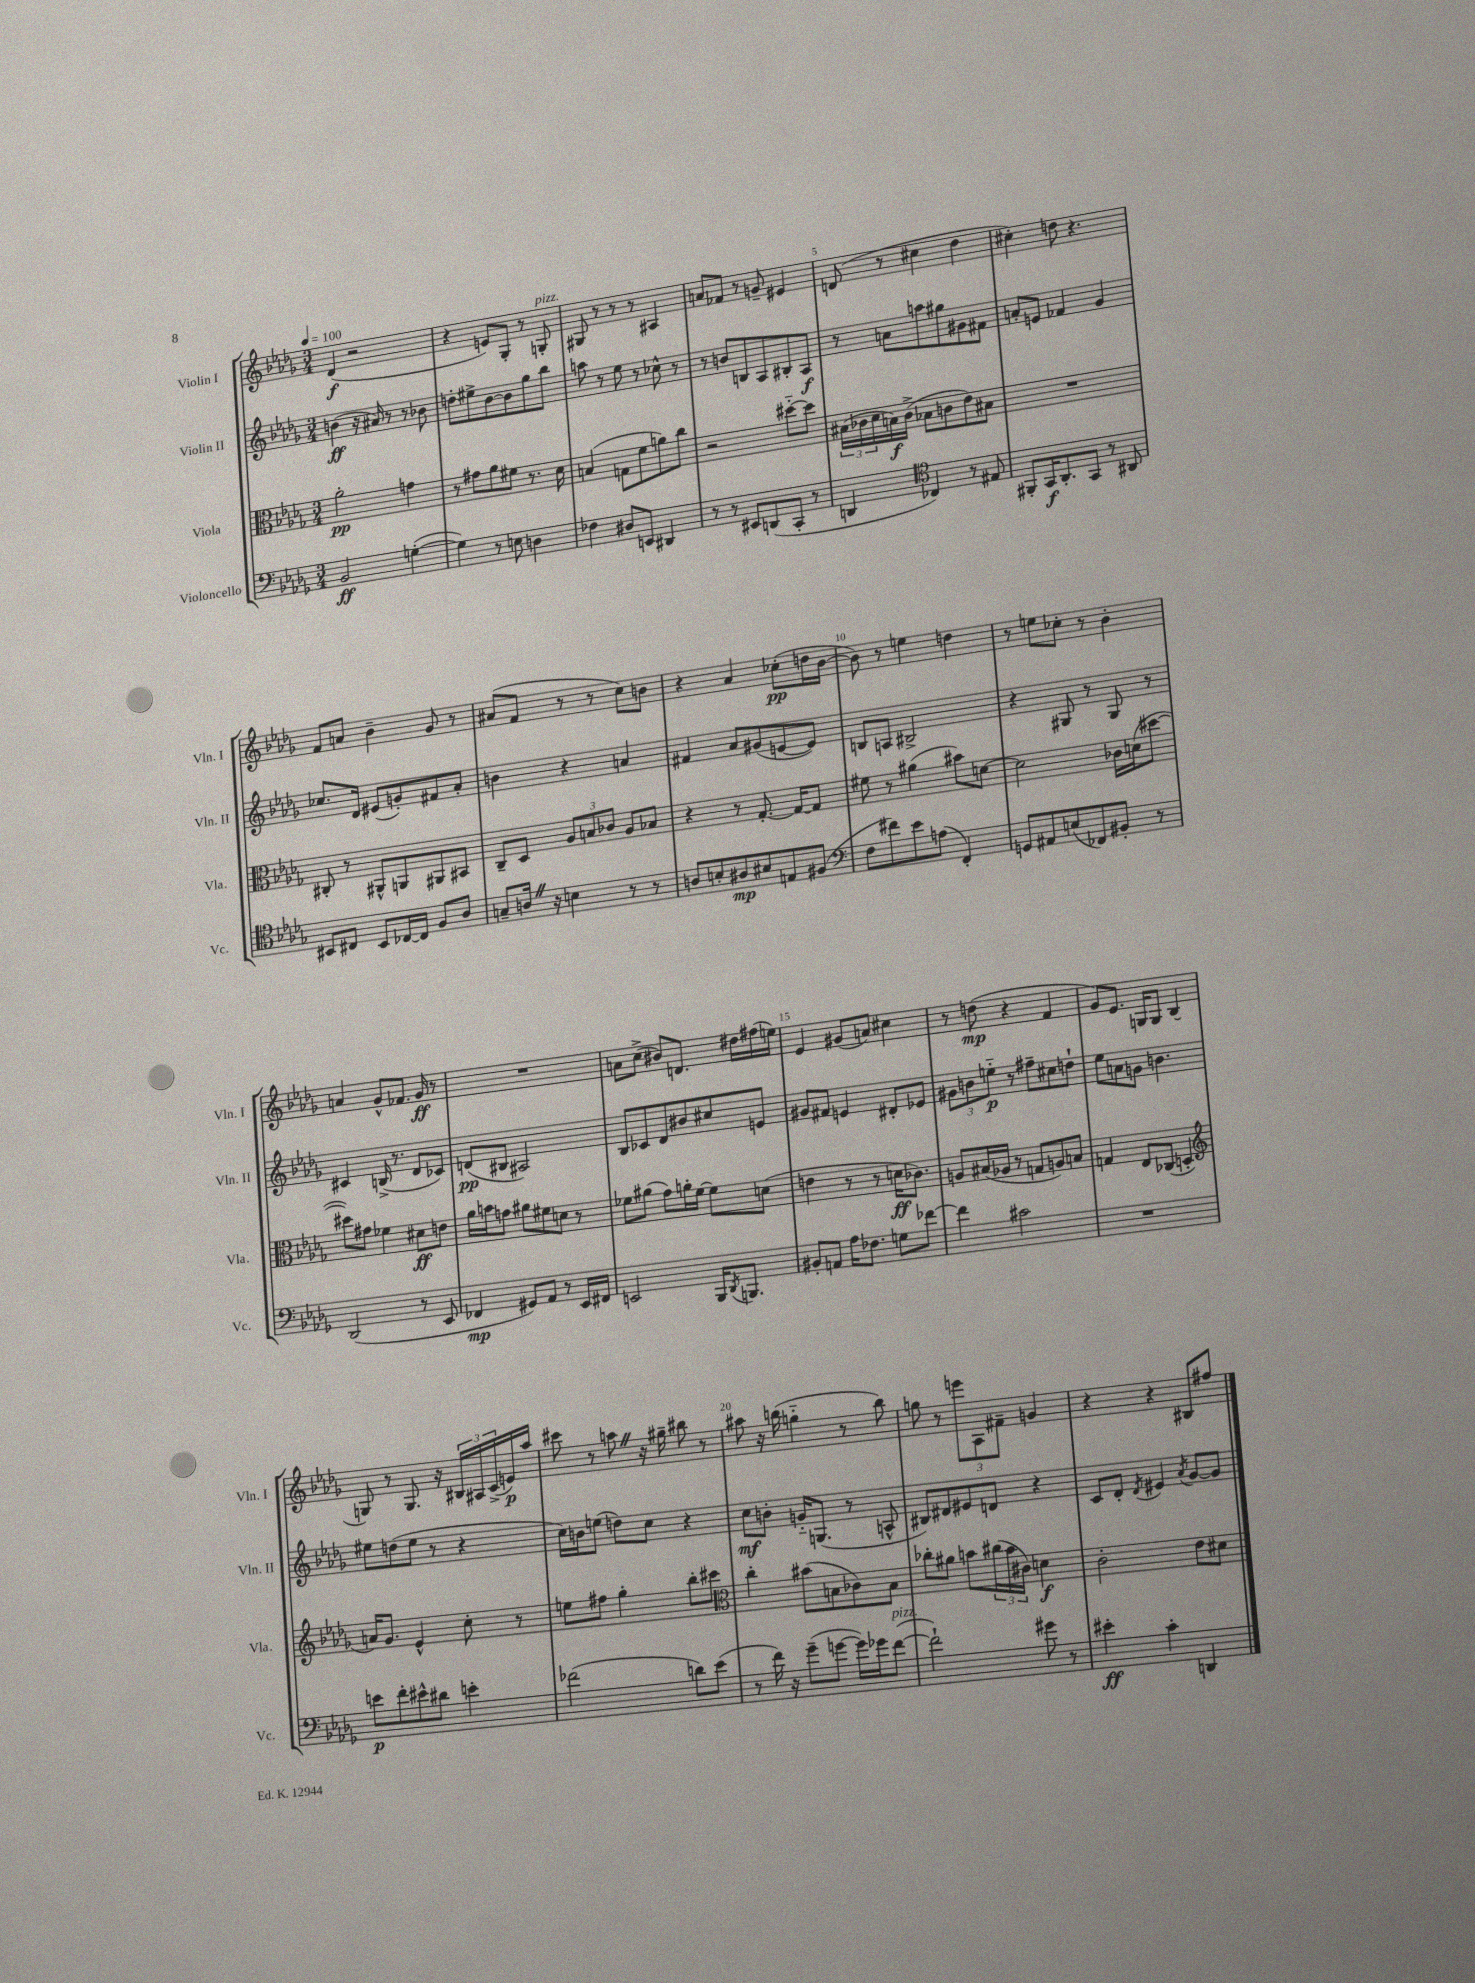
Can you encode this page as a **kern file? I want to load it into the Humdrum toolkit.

**kern	**dynam	**kern	**dynam	**kern	**dynam	**kern	**dynam
*part4	*part4	*part3	*part3	*part2	*part2	*part1	*part1
*staff4	*staff4	*staff3	*staff3	*staff2	*staff2	*staff1	*staff1
*I"Violoncello	*	*I"Viola	*	*I"Violin II	*	*I"Violin I	*
*I'Vc.	*	*I'Vla.	*	*I'Vln. II	*	*I'Vln. I	*
*clefF4	*	*clefC3	*	*clefG2	*	*clefG2	*
*k[b-e-a-d-g-]	*	*k[b-e-a-d-g-]	*	*k[b-e-a-d-g-]	*	*k[b-e-a-d-g-]	*
*M3/4	*	*M3/4	*	*M3/4	*	*M3/4	*
*MM100	*	*MM100	*	*MM100	*	*MM100	*
=1	=1	=1	=1	=1	=1	=1	=1
2BB-/	ff	2a-'\	pp	(4bn\	ff	(4d-/	f
.	.	.	.	16r	.	2r	.
.	.	.	.	16a#X/)	.	.	.
.	.	.	.	8r	.	.	.
([4Gn'\	.	4gn\	.	8r	.	.	.
.	.	.	.	8b-X\	.	.	.
=2	=2	=2	=2	=2	=2	=2	=2
4G\])	.	8r	.	8ddn'\L	.	4r	.
.	.	8g#X\L	.	8ee#X^\	.	.	.
8r	.	8a-\	.	[8b-\	.	8en/L)	.
8En\	.	8f#X\J	.	8b-\]	.	8G-'/J	.
4Dn\	.	8.r	.	8gg-\	.	8r	.
!	!	!	!	!	!	!LO:TX:a:i:t=pizz.	!
.	.	.	.	8bb-\J	.	8Gn'/	.
.	.	16d-\	.	.	.	.	.
=3	=3	=3	=3	=3	=3	=3	=3
4F-X\	.	(4Bn/	.	8aan\	.	8G#X/	.
.	.	.	.	8r	.	8r	.
8D#X/L	.	8Gn\L	.	8ee-\	.	8r	.
8EEn/J	.	8f\	.	8r	.	8r	.
4DD#X/	.	8an\)	.	8cc-X^^\	.	4A#X/	.
.	.	8cc\J	.	8r	.	.	.
=4	=4	=4	=4	=4	=4	=4	=4
8r	.	2r	.	8r	.	8an/L	.
8r	.	.	.	8bn/L	.	8f-X/J	.
8EE#X/L	.	.	.	8Bn/	.	8r	.
(8DDn/	.	.	.	8A-/	.	8gn~/	.
8CC'/J	.	[8dd#X\L	.	8B#X'/	.	4e#X/	.
8r	.	8dd#\J]	.	8A-/J	f	.	.
=5	=5	=5	=5	=5	=5	=5	=5
4DDn/	.	(24B#X\LL	.	8r	.	(8dn/	.
.	.	24c-X\	.	.	.	.	.
.	.	24d-\	.	.	.	.	.
.	.	16Bn\)	f	8an\L	.	8r	.
.	.	(16c-^\JJ	.	.	.	.	.
*clefC4	*	*	*	*	*	*	*
4C-X/)	.	8B-X\L	.	8aan\	.	4cc#X\	.
.	.	8cn\	.	8gg#X\	.	.	.
8r	.	8e-\)	.	8g#X\	.	4dd-\	.
8E#X/	.	8B#X\J	.	8f#X\J	.	.	.
=6	=6	=6	=6	=6	=6	=6	=6
8FF#X'/L	.	2.r	.	8an'/L	.	4cc#X'\)	.
16GG-/K	f	.	.	8en/J	.	.	.
8.AA-'/	.	.	.	.	.	.	.
.	.	.	.	4f-X/	.	8ddn\	.
8GG-/J	.	.	.	.	.	4.r	.
8r	.	.	.	4g-/	.	.	.
8AA#X/	.	.	.	.	.	.	.
!!LO:LB:g=z
=7	=7	=7	=7	=7	=7	=7	=7
8BB#X/L	.	8C#X'/	.	8.cc-X/L	.	8f/L	.
8C#X/J	.	8r	.	.	.	8an/J	.
.	.	.	.	16d-/Jk	.	.	.
8BB#/L	.	8AA#X^^/L	.	(8e#X/L	.	4b-~\	.
[16C-X/L	.	8AAn/	.	8gn'/)	.	.	.
16C-/JJ]	.	.	.	.	.	.	.
8F/L	.	8AA#X/	.	8f#X/	.	8g-/	.
8A-/J	.	8BB#X/J	.	8a-'/J	.	8r	.
=8	=8	=8	=8	=8	=8	=8	=8
8Gn~/L	.	8C~/L	.	4bn\	.	(8a#X/L	.
16AnZ/Jk	.	8D-/J	.	.	.	8f/J	.
16r	.	.	.	.	.	.	.
4Bn\	.	12A-/L	.	4r	.	8r	.
.	.	12Bn/	.	.	.	.	.
.	.	.	.	.	.	8r	.
.	.	12c-X/J	.	.	.	.	.
8r	.	8A-/L	.	4an/	.	8cc\L)	.
8r	.	8B-X/J	.	.	.	8bn\J	.
=9	=9	=9	=9	=9	=9	=9	=9
8An/L	.	4r	.	4f#X/	.	4r	.
8Bn'/	.	.	.	.	.	.	.
8A#X/	mp	8r	.	8a-/L	.	4a-/	.
8B#X/	.	[8.G-'/	.	(8g#X/	.	.	.
8En/	.	.	.	[8en/	.	(8cc-X'\L	pp
.	.	16G-/KL_	.	.	.	.	.
(8F#X/J	.	8G-/J]	.	8e/J])	.	16ddn\L	.
.	.	.	.	.	.	[16b-\JJ	.
=10	=10	=10	=10	=10	=10	=10	=10
*clefF4	*	*	*	*	*	*	*
8F\L	.	8f#X\	.	8Bn/L	.	8b-\])	.
8f#X\)	.	8r	.	8An/J	.	8r	.
8e-\	.	(4a#X\	.	2B#X^/	.	4een\	.
(8An\J	.	.	.	.	.	.	.
4FF'/)	.	8b#X\L)	.	.	.	4ddn\	.
.	.	[8dn\J	.	.	.	.	.
=11	=11	=11	=11	=11	=11	=11	=11
8GGn/L	.	2d\]	.	4r	.	8r	.
8AA#X/	.	.	.	.	.	8een\L	.
(8En/	.	.	.	8G#X/	.	8cc-X'\J	.
8FF-X/)	.	.	.	8r	.	8r	.
8BB#X'/J	.	16c-X\LL	.	8G#/	.	4b-'\	.
.	.	(16dn\J	.	.	.	.	.
8r	.	[8dd#X\J	.	8r	.	.	.
!!LO:LB:g=z
=12	=12	=12	=12	=12	=12	=12	=12
(2DD-/	.	8dd#X\L])	.	4c#X/	.	4an/	.
.	.	8g#X\J	.	.	.	.	.
.	.	4f-X\	.	(16Bn^/	.	8g-^^/L	.
.	.	.	.	8.r	.	.	.
.	.	.	.	.	.	8.f-X/J	.
8r	.	8d#X\L	ff	8d-/L	.	.	.
.	.	.	.	.	.	16g-/	ff
8EE-/	.	8en\J	.	8c-X/J)	.	8r	.
=13	=13	=13	=13	=13	=13	=13	=13
4FF-X/	mp	16a-\LL	.	(8dn/L	pp	2.r	.
.	.	16bn\J	.	.	.	.	.
.	.	8gn\J	.	8B#X/J	.	.	.
8GG#X/L)	.	8a#X\L	.	2A#X/)	.	.	.
8AA-/J	.	8f#X\	.	.	.	.	.
8r	.	8dn\J	.	.	.	.	.
16EE-/LL	.	8r	.	.	.	.	.
16FF#X/JJ	.	.	.	.	.	.	.
=14	=14	=14	=14	=14	=14	=14	=14
2EEn/	.	8f-X\L	.	8B-/L	.	8an\L	.
.	.	(8a#X\J	.	8c-X/	.	(8cc^\J	.
.	.	8g-\L)	.	8d-/	.	8b#X/L)	.
.	.	16an'\L	.	8b#X/	.	8.dn/J	.
.	.	[16f-\JJ	.	.	.	.	.
16BBB-/KL	.	8f-\L]	.	8cc#X/	.	.	.
8qDD-/	.	.	.	.	.	.	.
8.BBBn/J	.	.	.	.	.	16dd#X\LL	.
.	.	(8dn\J	.	8en/J	.	(16ff#X\	.
.	.	.	.	.	.	16een\JJ)	.
=15	=15	=15	=15	=15	=15	=15	=15
8BB#X'/L	.	4en\	.	8g#X/L	.	4e-/	.
8AAn/J	.	.	.	8f#X/J	.	.	.
16A-\KL	.	8r	.	4en/	.	(8g#X/L	.
8.F-X\J	.	.	.	.	.	.	.
.	.	8r	.	.	.	8an/J)	.
8Gn\L	.	16dn\KL	ff	8d#X'/L	.	4cc#X\	.
.	.	8.c-X\J)	.	.	.	.	.
[8f-X\J	.	.	.	8e-X/J	.	.	.
=16	=16	=16	=16	=16	=16	=16	=16
4f-\]	.	8An/L	.	12g#X\L	.	8r	.
.	.	.	.	12bn\	.	.	.
.	.	(16B#X/L	.	.	.	(8ddn\	mp
.	.	.	.	12een\J	p	.	.
.	.	16A-X/JJ	.	.	.	.	.
2c#X\	.	8r	.	8r	.	4r	.
.	.	8Gn/L	.	8ff#X~\L	.	.	.
.	.	8An/)	.	8cc#X\	.	4f/	.
.	.	8Bn/J	.	8ddn`\J	.	.	.
=17	=17	=17	=17	=17	=17	=17	=17
2.r	.	4Gn/	.	8ee-\L	.	8g-/L)	.
.	.	.	.	8an\	.	8.e-/J	.
.	.	8E-/L	.	8gn\J	.	.	.
.	.	.	.	.	.	16Gn/KL	.
.	.	(8C-X/J	.	4.bn\	.	8G/J	.
.	.	4Dn'/	.	.	.	(4B-/	.
!!LO:LB:g=z
=18	=18	=18	=18	=18	=18	=18	=18
*	*	*clefG2	*	*	*	*	*
8en\L	p	16an/KL)	.	8ee#X\L	.	8Gn/)	.
.	.	8.g-/J	.	.	.	.	.
8f'\	.	.	.	(8ddn\	.	8r	.
8e#X^^\	.	4e-^^/	.	8ee#\J	.	8.G/	.
8d#X\J	.	.	.	8r	.	.	.
.	.	.	.	.	.	16r	.
4en'\	.	8cc'\	.	4r	.	24B#X/LL	.
.	.	.	.	.	.	24A#X/	.
.	.	.	.	.	.	(24c^/	.
.	.	8r	.	.	.	16en/)	p
.	.	.	.	.	.	16aa-/JJ	.
=19	=19	=19	=19	=19	=19	=19	=19
(2f-X\	.	8een\L	.	16cc\LL)	.	8ccc#X\	.
.	.	.	.	16bn\J	.	.	.
.	.	8ff#X\J	.	(8een\J	.	8r	.
.	.	4gg-'\	.	8ddn\L)	.	8aanZ\	.
.	.	.	.	8cc\J	.	16r	.
.	.	.	.	.	.	16gg#X~\	.
8dn\L)	.	8bb-'\L	.	4r	.	8bb#X\	.
(8e-\J	.	8ccc#X\J	.	.	.	8r	.
=20	=20	=20	=20	=20	=20	=20	=20
*	*	*clefC3	*	*	*	*	*
8r	.	4cc'\	.	8cc\L	mf	8aa#X\	.
16f\)	.	.	.	8bn'\J	.	16r	.
16r	.	.	.	.	.	(16bbn\	.
(8g-~\L	.	(8b#X\L	.	16gn/KL	.	4ggn\	.
.	.	.	.	(8.Gn/J	.	.	.
[8gn\J	.	8Bn\	.	.	.	.	.
16g\LL])	.	8c-X\)	.	8r	.	8r	.
16g-X\J	.	.	.	.	.	.	.
!LO:TX:a:i:t=pizz.	!	!	!	!	!	!	!
([8f\J	.	8B\J	.	8An^^/	.	8bb\)	.
=21	=21	=21	=21	=21	=21	=21	=21
2f`\])	.	8cc-X'\L	.	8B#X/L)	.	8ggn\	.
.	.	8a#X\J	.	8d#X/	.	8r	.
.	.	8bn\L	.	8e#X/	.	12eeen\L	.
.	.	.	.	.	.	12A-\	.
.	.	(24cc#X\L	.	8dn/J	.	.	.
.	.	24b\	.	.	.	12f#X~\J	.
.	.	24c#X\JJ)	.	.	.	.	.
8g#X\	.	4dn\	f	4r	.	4gn/	.
8r	.	.	.	.	.	.	.
=22	=22	=22	=22	=22	=22	=22	=22
4e#X'\	ff	2c'\	.	8c/L	.	4r	.
.	.	.	.	8d-'/J	.	.	.
.	.	.	.	8qd-/	.	.	.
4c'\	.	.	.	4e#X/	.	4r	.
.	.	.	.	8qa-/	.	.	.
4DDn/	.	8e-\L	.	[8g-/L	.	8B#X/L	.
.	.	8d#X\J	.	8g-/J]	.	8ff#X/J	.
==	==	==	==	==	==	==	==
*-	*-	*-	*-	*-	*-	*-	*-
